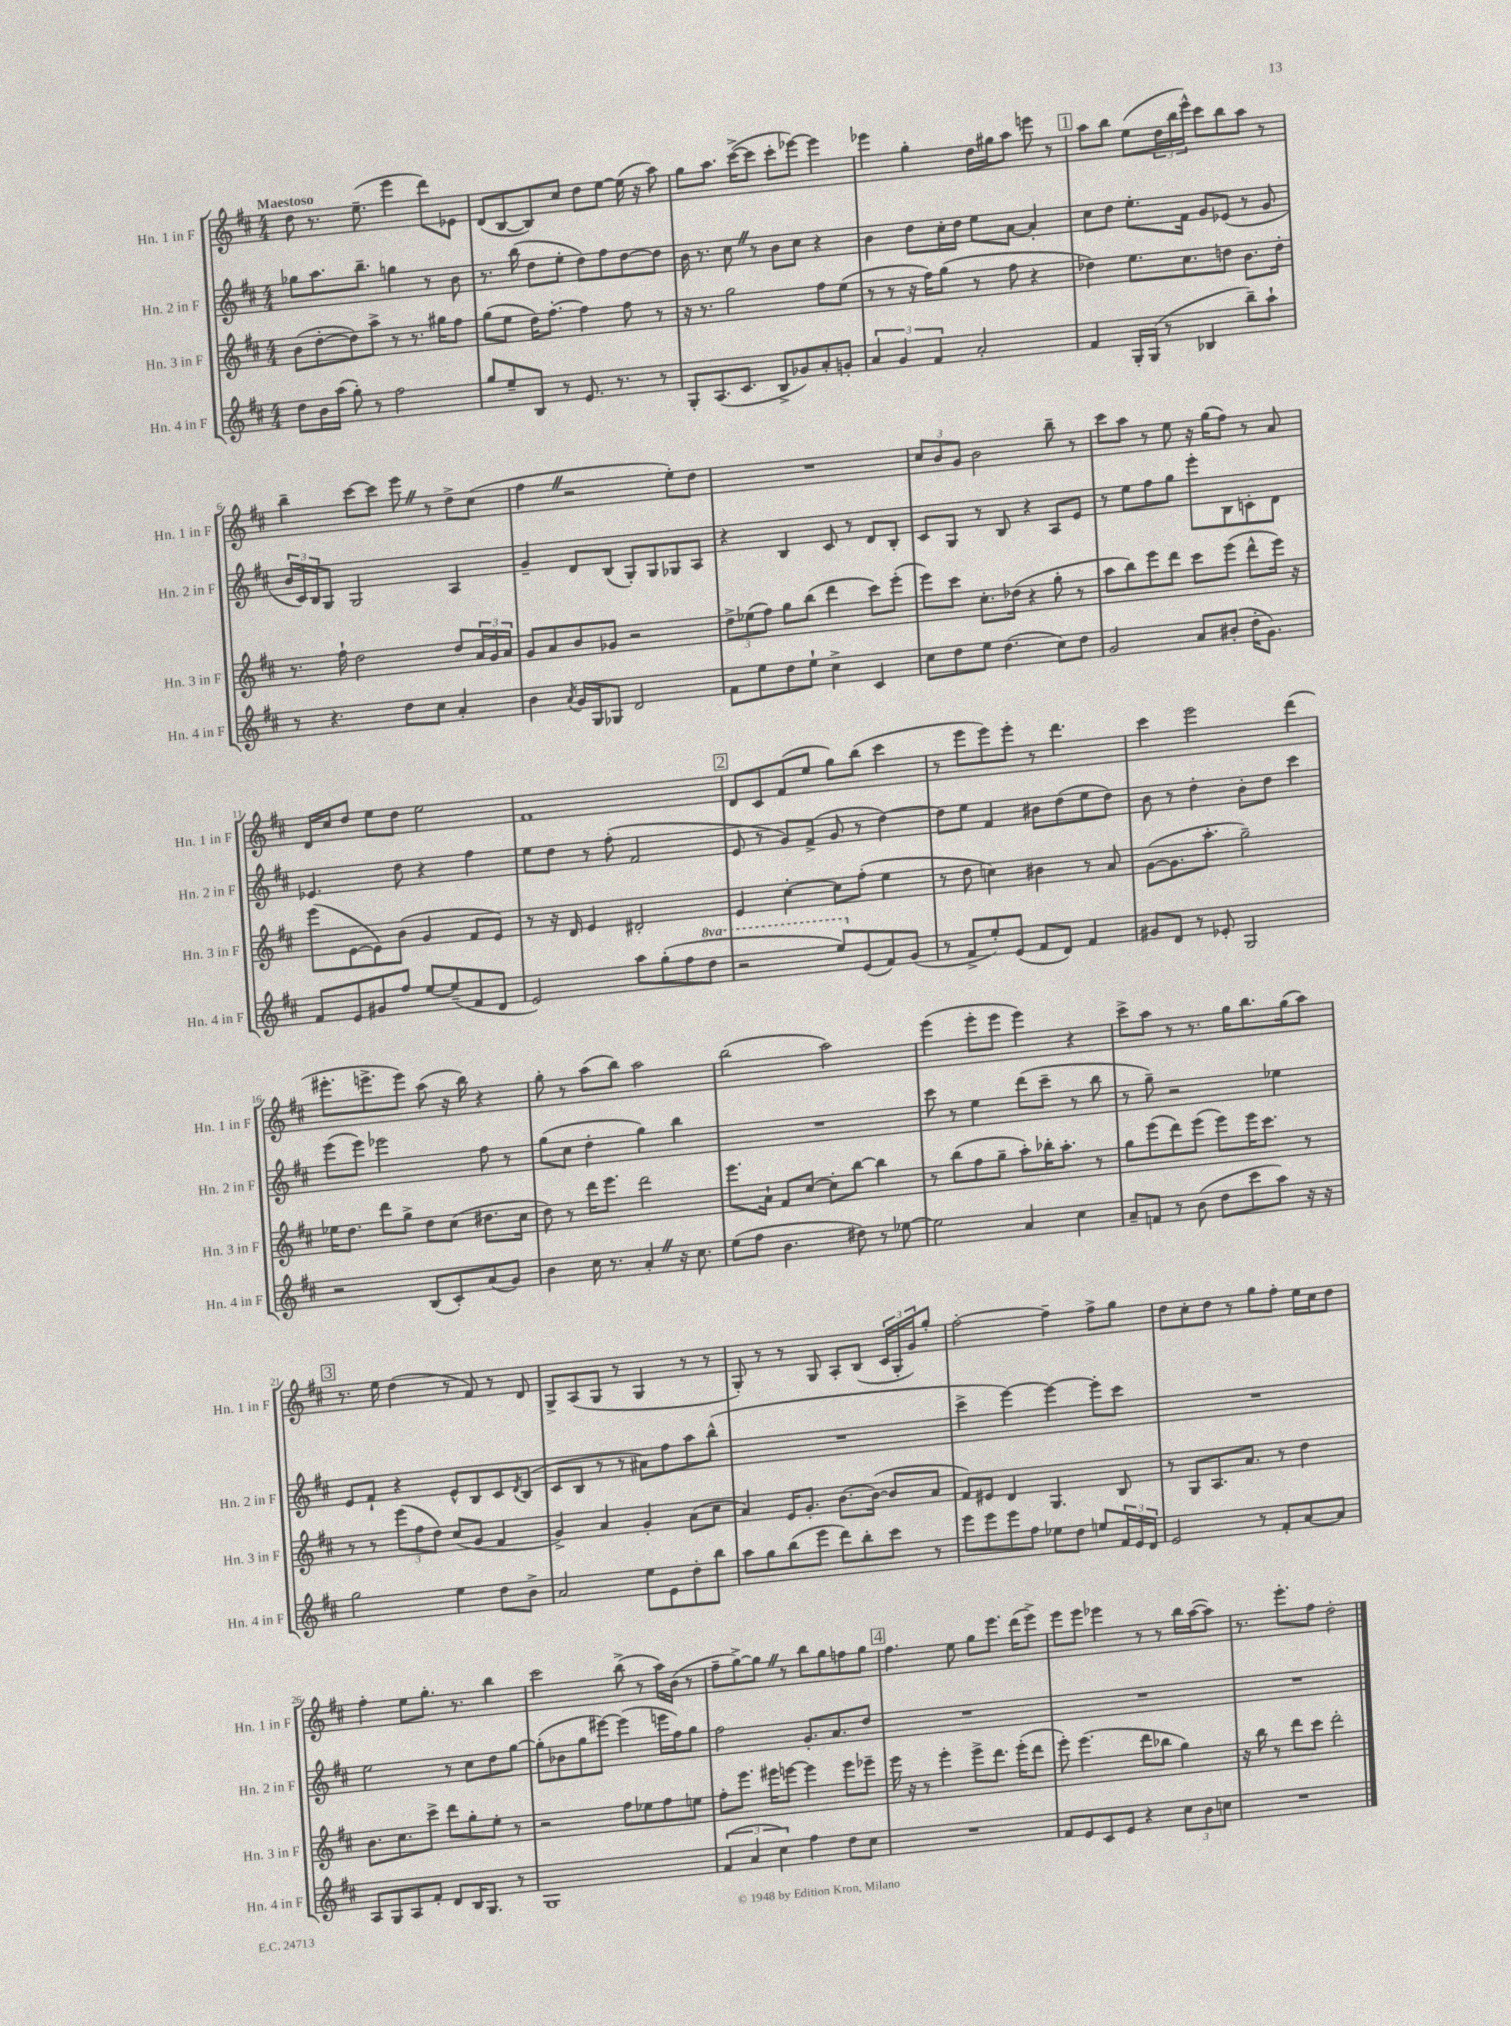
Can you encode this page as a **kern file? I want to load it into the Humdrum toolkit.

**kern	**kern	**kern	**kern
*staff4	*staff3	*staff2	*staff1
*clefG2	*clefG2	*clefG2	*clefG2
*k[f#c#]	*k[f#c#]	*k[f#c#]	*k[f#c#]
*M4/4	*M4/4	*M4/4	*M4/4
8dd	(8b	8gg-	8dd
16b	[8dd'	8.aa	8.r
(16aa	.	.	.
8gg')	8dd])	.	.
.	.	8.bb~	(8.ee~
8r	8aa^	.	.
2ff#	8r	4gg	4eee
.	8.r	.	.
.	.	8r	8ddd)
.	16gg#	.	.
.	8ff#	8b	8e-
=	=	=	=
8gg	(8gg	8.r	(8d
8ee~	8ee	.	[8B
.	.	(16bb	.
8B	16dd)	8dd	8B])
.	[8.ff#'	.	.
8r	.	8ee'	8cc#
8.e	4ff#]	8dd)	8dd
.	.	8ff#	[8ee
8.r	.	.	.
.	8ff#	[8dd	(16ee]
.	.	.	16r
8r	8r	8dd]	8aa)
=	=	=	=
8G'	16r	16b	8gg
.	8.r	8.r	.
(8.A	.	.	8.aa
.	2gg	8cc#	.
8.c#	.	.	([16ccc#^
.	.	8r	8ccc#]
8B^	.	8b	8ccc#'
8g-)	.	8cc#	[8eee-)
8a'	8ff#	4r	4eee-]
8g'	(8ee	.	.
=	=	=	=
6a	8r	4b	4eee-
.	8r	.	.
6g	.	.	.
.	16r	8dd	4gg'
.	16ff#)	.	.
6f#	.	.	.
.	(8gg	16cc#'	.
.	.	16dd	.
2a'	8r	8ee	16dd
.	.	.	16gg#
.	8ff#	[8a	8aa
.	4r	4a']	8eee
.	.	.	8r
=	=	=	=
4f#	4dd-)	8cc#	8aa
.	.	8dd	8bb
16G'	8.ee	8.ee'	(8ee
(16G	.	.	.
8r	.	.	24dd
.	.	.	24bb
.	8.cc#	16f#	.
.	.	.	24eee^^)
4B-	.	8g	8ccc#
.	8dd	(8e-	8bb
8bb~)	8.b	8r	8aa
8aa`	.	8g	8r
.	16dd'	.	.
=	=	=	=
8r	8.r	24b	4bb~
.	.	24c#)	.
.	.	24B	.
4.r	.	8G	.
.	16ff#`	.	.
.	2dd	2G	[8ccc#
.	.	.	8ccc#]
8dd	.	.	8eee
8cc#	.	.	8r
4a'	8dd	4A	8dd^
.	24a	.	(8cc#
.	24g	.	.
.	24a	.	.
=	=	=	=
4b	8g	4g~	4ff#
.	8a	.	.
8qa	.	.	.
16g	8b	8d	2r
16G	.	.	.
8G-	8g-	(8B	.
2d	2r	8G')	.
.	.	8G	.
.	.	8G-	8ee')
.	.	8A	8dd
=	=	=	=
8f#	12dd^	4r	1r
.	(12ee-	.	.
8ee	.	.	.
.	12ff#)	.	.
8dd	8gg	4B	.
8ee`	(8bb	.	.
4cc#^	4ddd	8c#	.
.	.	8r	.
4c#	8ccc#)	8d	.
.	(8eee'	8B'	.
=	=	=	=
8cc#	8eee)	8c#	12cc#
.	.	.	12b
8dd	8ccc#	8G	.
.	.	.	12g
8ee	8.cc#'	8r	2b
(4.dd	.	8B	.
.	(16dd-	.	.
.	4r	4r	.
8cc#)	8gg'	8A	8bb~
8dd	8r	8e	8r
=	=	=	=
2g	8aa	8r	8ccc#
.	8bb)	8ee	8aa
.	8eee	8ff#	8r
.	8ddd	8gg	8ee
8a	8ccc#	8eee'	16r
.	.	.	(16gg
(8b#'	(8eee	8B	8ff#)
16dd'	8ddd^^	8c'	8r
8.g)	.	.	.
.	16eee)	8d	8a
.	16r	.	.
=	=	=	=
8f#	(8eee	4.e-	16d
.	.	.	16cc#
8e	[8e	.	8dd
8g#	8e])	.	8ee
8ff#	(8b	8dd	8dd
[8ee	4g	4r	2ee
(8ee~]	.	.	.
8f#	8f#	4ff#	.
8d	8e)	.	.
=	=	=	=
2e)	8r	8ee	1f#
.	16r	8dd	.
.	16d	.	.
.	4e	8r	.
.	.	(8ff#'	.
8aa	2d#'	2f#	.
(8gg'	.	.	.
8ff#	.	.	.
8ddd	.	.	.
=	=	=	=
2r	4e	8e	8d
.	.	8r	8c#
.	[4cc#'	8g)	(8f#
.	.	(8f#^	8ee
8eee)	8cc#]	8g	8gg)
(8e	(8ff#'	8r	(8bb
8f#)	4ee	[4dd)	4ccc#
(8g	.	.	.
=	=	=	=
8r	8r	8dd]	8r
8f#^	8dd	8ee	8eee
8ee')	4cc)	4f#	8eee)
(8e	.	.	8eee'
8f#	4b#	8b#	8r
8d)	.	(8dd	4.ddd
4f#	8r	8ee	.
.	8a	8dd)	.
=	=	=	=
8g#	([8g	8b	4ccc#
8d	8.g]	8r	.
8r	.	4dd'	2eee
.	8.aa'	.	.
8e-'	.	.	.
2G	2gg~)	8b'	.
.	.	8dd	.
.	.	4ccc#	(4ddd
=	=	=	=
2r	16ee-	(8eee	8.eee#'
.	8.dd	.	.
.	.	8eee)	.
.	.	.	8.eee^
.	8ddd	2eee-	.
.	8gg^	.	8eee)
(8B	8dd	.	(8aa
8c#')	(8cc#	.	16r
.	.	.	16bb)
(8a	8.dd#	8ff#	4r
8g)	.	8r	.
.	16cc#	.	.
=	=	=	=
4b	8dd)	(8gg	8gg'
.	8r	8cc#	8r
16cc#	16ddd	4dd'	(8aa
8.r	8.eee	.	.
.	.	.	8bb)
4a'	2ddd	4gg)	2aa
16r	.	4bb	.
8.cc#	.	.	.
=	=	=	=
(8ee	8.eee	1r	(2bb
8ff#	.	.	.
.	16a`	.	.
4.b	8f#	.	.
.	[8cc#	.	.
.	8cc#']	.	2aa)
8dd#)	[8bb	.	.
8r	4bb]	.	.
[8ee-	.	.	.
=	=	=	=
2ee-]	8r	8ccc#	(4eee
.	(8bb	8r	.
.	8ff#	4ee	8eee'
.	8gg~	.	8eee
4a	8aa')	(8ddd	4eee)
.	16bb-'	8ccc#~	.
.	8.aa'	.	.
4cc#	.	8r	4r
.	8r	8bb	.
=	=	=	=
8a~	8gg	8r	8ccc#^
8f	(8eee	8gg~)	8aa
8r	8ddd)	2r	8r
(8b	(8eee	.	8.r
8dd	8eee)	.	.
.	.	.	16gg
8ccc#	16eee	.	8.bb
.	8.ccc#	.	.
8aa)	.	4ee-	.
.	.	.	(16gg
16r	8r	.	8aa)
16r	.	.	.
=	=	=	=
2gg	8r	8e	8.r
.	8r	8f#`	.
.	.	.	16ee
.	(12eee	4r	(4dd
.	12ff#	.	.
.	12dd)	.	.
4ee	(8cc#	8e^^	8r
.	8g	8B	8f#)
8dd	4f#	8c#	8r
.	.	8qd	.
8b^	.	(8B	8d
=	=	=	=
2a	4g^)	8c#	8G^
.	.	8B	(8A
.	4a	8r	8G
.	.	8r	8r
8ee	4g'	8a#)	4G
8e	.	8ff#	.
8dd'	(8a	8aa	8r
8bb	8cc#	(8bb^^	8r
=	=	=	=
8aa	4a)	1r	8G')
8gg	.	.	8r
(8bb	16e	.	8r
.	8.g'	.	.
8eee	.	.	8G
8ddd)	[8.b	.	8A'
8bb'	.	.	(8B
.	(16b_	.	.
8ccc#	8b]	.	24c#
.	.	.	24G'
.	.	.	24g)
8r	8a	.	8gg'
=	=	=	=
8eee	8f#)	4ccc#^	[2ff#'
8eee	8e#	.	.
8eee	4d	[4eee)	.
8ff#	.	.	.
8ee-	4.G	4eee_	4ff#~]
8dd	.	.	.
8ee	.	8eee']	8ff#^
24f#	8B	8ccc#	8gg
24e	.	.	.
24d	.	.	.
=	=	=	=
2e	8r	1r	8dd
.	8G	.	8cc#'
.	8.A	.	8dd
.	.	.	8r
.	8.a	.	.
8r	.	.	8gg
8f#'	8r	.	8ff#'
[8a	4dd	.	16ee
.	.	.	16cc#
8a]	.	.	8dd
=	=	=	=
8A	8.b	2ee	4ff#'
8G	.	.	.
.	8.cc#	.	.
8A	.	.	8ee
8f#'	8ccc#^	.	8.gg'
8d	8ddd	8r	.
.	.	.	8.r
16B	8gg'	8cc#	.
8.G	.	.	.
.	8ee'	8dd	4bb
8r	8r	[8gg	.
=	=	=	=
1G	2r	(8gg']	2ccc#
.	.	8b-	.
.	.	8gg	.
.	.	[8eee#)	.
.	8ff#	(4eee#]	(8bb^
.	8ee-	.	8r
.	8ff#	16eee	16aa)
.	.	16ff#)	(16b
.	8ee	8gg	8r
=	=	=	=
(6f#	8ff#'	2ff#	8ff#~
.	8.eee	.	[8gg^)
6a	.	.	.
.	.	.	8gg]
.	16eee#	.	.
6cc#)	.	.	.
.	[8eee	.	8r
4ff#	4eee]	8.g'	8bb
.	.	.	8gg
.	.	8.a	.
8dd	8eee	.	8ff
8cc#	8eee-~	8dd	8gg
=	=	=	=
1r	16eee	1r	4.ff#
.	16r	.	.
.	8r	.	.
.	4eee'	.	.
.	.	.	8ee
.	8eee^	.	8gg
.	8.ddd	.	8.eee
.	(16eee'	.	(16ddd
.	8ddd	.	8eee^)
=	=	=	=
8f#	8eee')	1r	8eee
8e	(4.eee	.	8eee
8c#	.	.	4eee-
8e	.	.	.
4r	8ddd	.	8r
.	8bb-	.	8r
12cc#	4gg)	.	16bb
.	.	.	([16aa
12b	.	.	.
.	.	.	8aa])
12cc	.	.	.
=	=	=	=
1r	16r	1r	8.r
.	16bb	.	.
.	8r	.	.
.	.	.	8.eee'
.	8ddd	.	.
.	8ccc#	.	8ff#
.	2ddd'	.	2dd'
==	==	==	==
*-	*-	*-	*-
